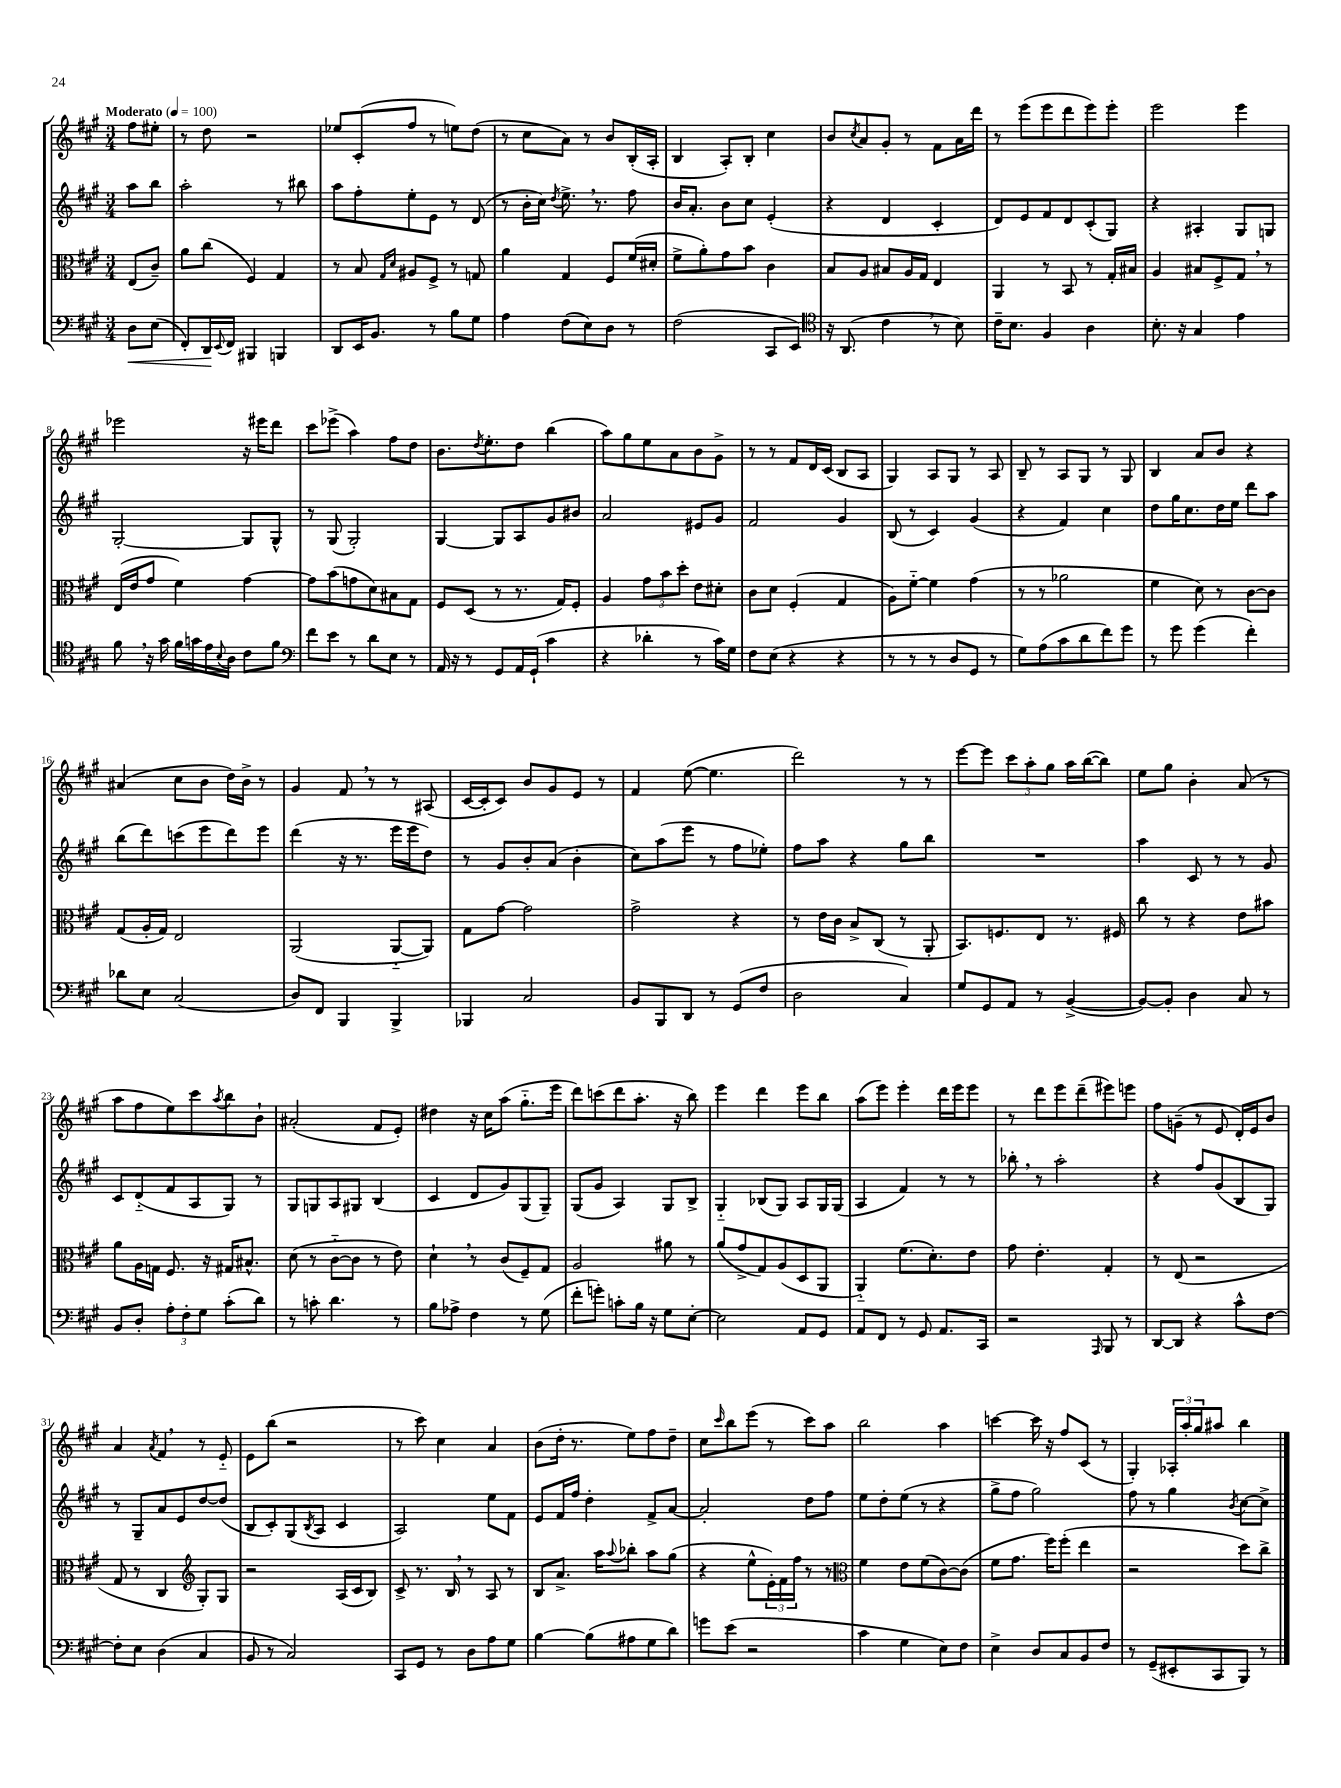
<<
\new StaffGroup <<
\new Staff = "s0" {
    \clef treble \key a \major \numericTimeSignature \time 3/4 \partial 4 \tempo "Moderato" 4 = 100
    fis''8 eis''8-. |
    r8 d''8 r2 |
    ees''8 cis'8-.( fis''8 r8 e''8) d''8( |
    r8 cis''8 a'8) r8 b'8 b16-.( a16-. |
    b4 a8-.) b8-. cis''4 |
    b'8 \acciaccatura { cis''8 } a'8 gis'8-. r8 fis'8 a'16 d'''16 |
    r8 e'''8( e'''8 d'''8 e'''8) e'''8-. |
    e'''2 e'''4 |
    ees'''2 r16 eis'''16 d'''8 |
    cis'''8 ees'''8->( a''4) fis''8 d''8 |
    b'8. \acciaccatura { d''8 } e''8.-. d''8 b''4( |
    a''8) gis''8 e''8 a'8 b'8 gis'8-> |
    r8 r8 fis'8 d'16 cis'16( b8 a8 |
    gis4) a8 gis8 r8 a8 |
    b8-- r8 a8 gis8 r8 gis8 |
    b4 a'8 b'8 r4 |
    ais'4( cis''8 b'8 d''16) b'16-> r8 |
    gis'4 fis'8 \breathe r8 r8 ais8( |
    cis'16~ cis'16-. cis'8) b'8 gis'8 e'8 r8 |
    fis'4 e''8~( e''4. |
    d'''2) r8 r8 |
    e'''8~ e'''8 \tuplet 3/2 { cis'''8 a''8-. gis''8 } a''16 b''16~( b''8) |
    e''8 gis''8 b'4-. a'8( r8 |
    a''8 fis''8 e''8) cis'''8 \acciaccatura { a''8 } b''8 b'8-! |
    ais'2-.( fis'8 e'8-.) |
    dis''4 r16 cis''16 a''8( gis''8.-_ e'''16 |
    d'''8) c'''8( d'''8 a''8.-. r16 b''8) |
    e'''4 d'''4 e'''8 b''8 |
    a''8( e'''8) e'''4-. d'''16 e'''16 e'''8 |
    r8 d'''8 e'''8 d'''8--( eis'''8) e'''8 |
    fis''8 g'8--( r8 e'8 d'16-.) e'16 b'8 |
    a'4 \acciaccatura { a'8 } fis'4 \breathe r8 e'8-_ |
    e'8 b''8( r2 |
    r8 cis'''8) cis''4 a'4 |
    b'8( d''16-. r8. e''8) fis''8 d''8-- |
    cis''8 \grace { cis'''16 } b''8 e'''8( r8 cis'''8) a''8 |
    b''2 a''4 |
    c'''4~ c'''16 r16 fis''8 cis'8( r8 |
    gis4-.) \tuplet 3/2 { aes16-. a''16-. gis''16 } ais''8 b''4 \bar "|." |
}
\new Staff = "s1" {
    \clef treble \key a \major \numericTimeSignature \time 3/4 \partial 4
    a''8 b''8 |
    a''2-. r8 bis''8 |
    a''8 fis''8-. e''8-. e'8 r8 d'8( |
    r8 b'16-. cis''16) \acciaccatura { d''8 } e''8.-> \breathe r8. fis''8 |
    b'16 a'8.-. b'8 cis''8 e'4-.( |
    r4 d'4 cis'4-. |
    d'8) e'8 fis'8 d'8 cis'8-.( gis8) |
    r4 ais4-. gis8 g8 |
    gis2~-. gis8 gis8-^ |
    r8 gis8( gis2-.) |
    gis4~ gis8 a8 gis'8 bis'8 |
    a'2 eis'8 gis'8 |
    fis'2 gis'4 |
    b8( r8 cis'4) gis'4( |
    r4 fis'4) cis''4 |
    d''8 gis''16 cis''8. d''16 e''16 d'''8 a''8 |
    b''8( d'''8) c'''8( e'''8 d'''8) e'''8 |
    d'''4( r16 r8. e'''16 e'''16 d''8) |
    r8 gis'8 b'8-. a'8( b'4-. |
    cis''8) a''8( e'''8 r8 fis''8 ees''8-.) |
    fis''8 a''8 r4 gis''8 b''8 |
    R2. |
    a''4 cis'8 r8 r8 gis'8 |
    cis'8 d'8-_( fis'8 a8 gis8) r8 |
    gis8 g8 a8 gis8 b4( |
    cis'4 d'8 gis'8) gis8( gis8--) |
    gis8( gis'8 a4) gis8 b8-> |
    gis4-_ bes8( gis8) a8 gis16 gis16( |
    a4 fis'4) r8 r8 |
    bes''8-. \breathe r8 a''2-. |
    r4 fis''8 gis'8( b8 gis8) |
    r8 gis8-- a'8 e'8 d''8~ d''8( |
    b8 cis'8-.) gis8( \acciaccatura { b8 } a8 cis'4 |
    a2) e''8 fis'8 |
    e'8 fis'16 fis''16 d''4-. fis'8-> a'8~ |
    a'2-. d''8 fis''8 |
    e''8 d''8-. e''8( r8 r4 |
    gis''8-> fis''8 gis''2) |
    fis''8 r8 gis''4 \acciaccatura { b'8 } cis''8~ cis''8-> \bar "|." |
}
\new Staff = "s2" {
    \clef alto \key a \major \numericTimeSignature \time 3/4 \partial 4
    e8( cis'8--) |
    a'8 cis''8( fis4) gis4 |
    r8 b8 \grace { gis16 d'16 } ais8 fis8-> r8 g8 |
    a'4 gis4 fis8 fis'16( dis'16-. |
    fis'8-> a'8-.) gis'8 b'8 cis'4 |
    b8 a8 bis8 a16 gis16 e4 |
    a,4 r8 b,8 r8 gis16-. bis16 |
    a4 bis8 fis8-> gis8 \breathe r8 |
    e16( e'16 gis'8 fis'4) gis'4~ |
    gis'8 b'8( g'8 d'8) bis8 gis8 |
    fis8 d8( r8 r8. gis16) fis8-. |
    a4 \tuplet 3/2 { gis'8 b'8 d''8-. } e'8 dis'8-. |
    cis'8 d'8 fis4-.( gis4 |
    a8) fis'8~-_ fis'4 gis'4( |
    r8 r8 aes'2 |
    fis'4 d'8) r8 cis'8~ cis'8 |
    gis8( a16-. gis16) e2 |
    a,2( a,8~-_ a,8) |
    gis8 gis'8~ gis'2 |
    gis'2-> r4 |
    r8 e'16 cis'16 b8-> cis8( r8 a,8-. |
    b,8.) f8. e8 r8. fis16 |
    cis''8 r8 r4 e'8 bis'8 |
    a'8 a16 g16 fis8. r16 gis16 bis8.-^ |
    d'8( r8 cis'8~-_ cis'8 r8 e'8) |
    d'4-! \breathe r8 cis'8( fis8--) gis8 |
    a2 ais'8 r8 |
    a'8( gis'8-> gis8) a8( d8 a,8 |
    a,4-_) fis'8.( d'8.-.) e'8 |
    gis'8 e'4.-. gis4-. |
    r8 e8( r2 |
    gis8 r8 cis4 \clef treble gis8-.) gis8 |
    r2 a16( cis'16 b8) |
    cis'8-> r8. b16 \breathe r8 a8 r8 |
    b8 a'8.-> a''16 \appoggiatura { a''8 } bes''8-. a''8 gis''8( |
    r4 e''8-^ \tuplet 3/2 { e'16-.) fis'16 fis''16 } r8 r8 |
    \clef alto fis'4 e'8 fis'8( cis'8~) cis'8( |
    fis'8 gis'8. fis''16) fis''8-.( e''4 |
    r2 d''8) cis''8-> \bar "|." |
}
\new Staff = "s3" {
    \clef bass \key a \major \numericTimeSignature \time 3/4 \partial 4
    d8\< e8( |
    fis,8-.) d,16\! \appoggiatura { e,8 } fis,16 bis,,4 b,,4 |
    d,8 e,16 b,8. r8 b8 gis8 |
    a4 fis8( e8) d8 r8 |
    fis2( cis,8 e,8) |
    \clef tenor r16 a,8.( cis'4 \breathe r8 b8) |
    cis'16-- b8. fis4 a4 |
    b8.-. r16 gis4 e'4 |
    fis'8 \breathe r16 gis'16 fis'16 g'16 e'16 \appoggiatura { b8 } a16 cis'8 fis'8 |
    \clef bass fis'8 e'8 r8 d'8 e8 r8 |
    a,16 r16 r8 gis,8 a,16 gis,16-!( cis'4 |
    r4 des'4-. r8 cis'16) gis16 |
    fis8 e8( r4 r4 |
    r8 r8 r8 d8 gis,8 r8 |
    gis8) a8( cis'8 d'8 fis'8) gis'8 |
    r8 gis'8 gis'4( fis'4-.) |
    des'8 e8 cis2( |
    d8) fis,8 b,,4 b,,4-> |
    bes,,4 cis2 |
    b,8 b,,8 d,8 r8 gis,8( fis8 |
    d2 cis4) |
    gis8 gis,8 a,8 r8 b,4~->( |
    b,8~) b,8-. d4 cis8 r8 |
    b,8 d8-. \tuplet 3/2 { a8-. fis8-. gis8 } cis'8-.( d'8) |
    r8 c'8-. d'4. r8 |
    b8 aes8-> fis4 r8 gis8( |
    fis'8-. g'8-.) c'8-. b16 r16 gis8 e8~-. |
    e2 a,8 gis,8 |
    a,8 fis,8 r8 gis,8 a,8. cis,16 |
    r2 \grace { a,,16 } b,,8 r8 |
    d,8~ d,8 r4 cis'8-^ fis8~ |
    fis8-. e8 d4( cis4 |
    b,8 r8 cis2) |
    cis,8 gis,8 r8 d8 a8 gis8 |
    b4~ b8( ais8 gis8 d'8) |
    g'8 e'8( r2 |
    cis'4 gis4 e8) fis8 |
    e4-> d8 cis8 b,8 fis8 |
    r8 gis,8--( eis,8-. cis,8 b,,8) r8 \bar "|." |
}
>>
>>
